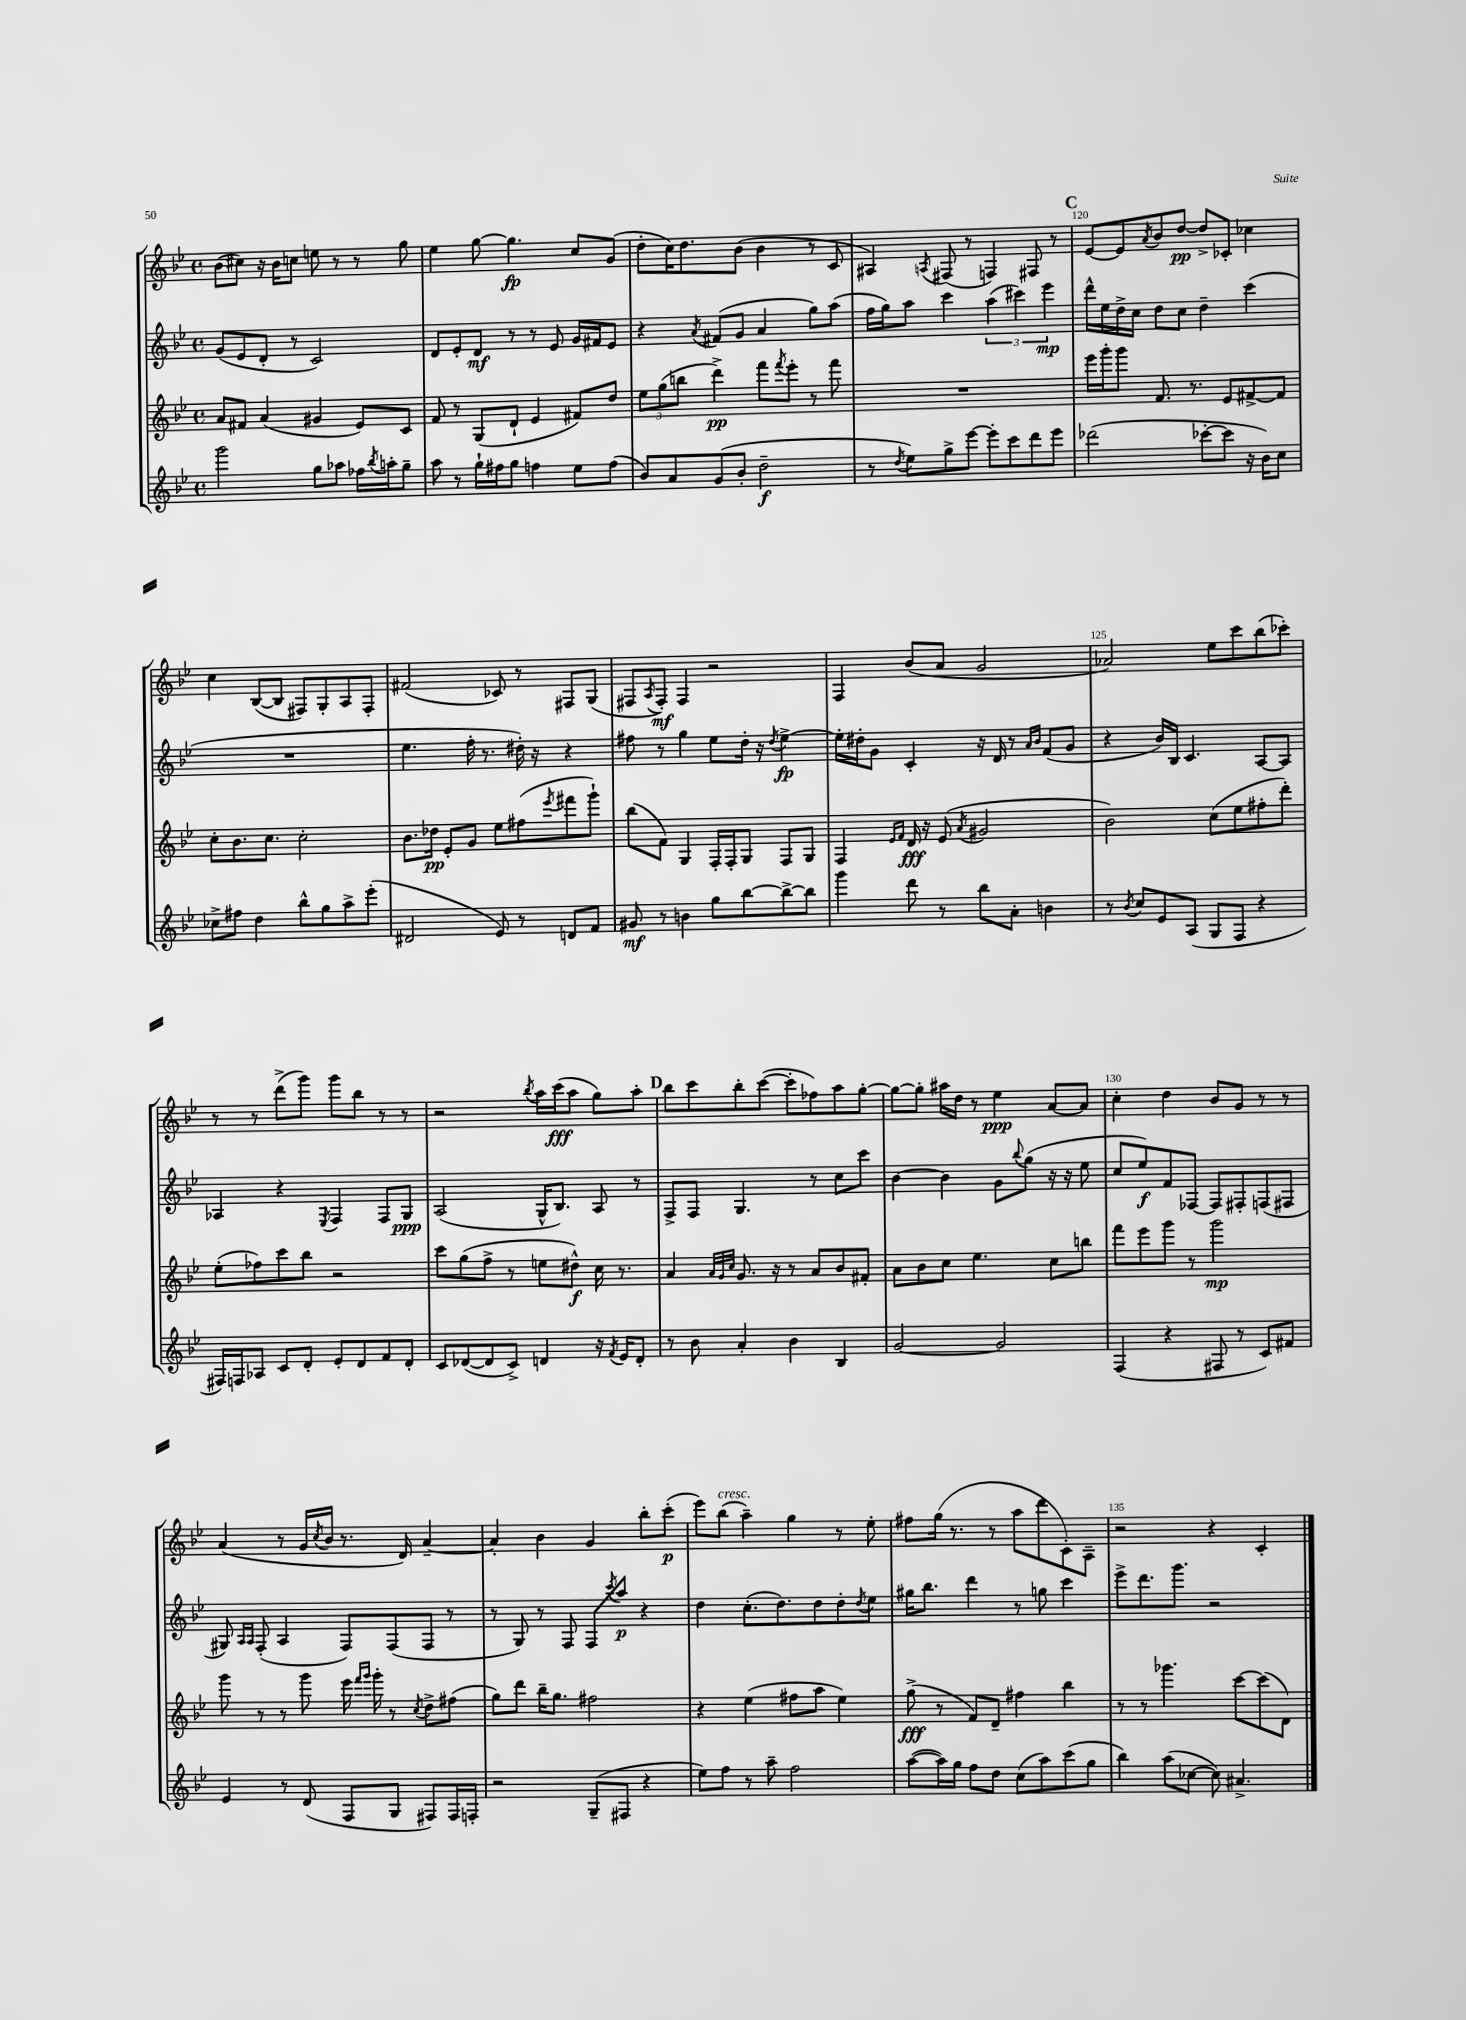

**kern	**dynam	**kern	**dynam	**kern	**dynam	**kern	**dynam
*part4	*part4	*part3	*part3	*part2	*part2	*part1	*part1
*staff4	*staff4	*staff3	*staff3	*staff2	*staff2	*staff1	*staff1
*clefG2	*	*clefG2	*	*clefG2	*	*clefG2	*
*k[b-e-]	*	*k[b-e-]	*	*k[b-e-]	*	*k[b-e-]	*
*M4/4	*	*M4/4	*	*M4/4	*	*M4/4	*
*met(c)	*	*met(c)	*	*met(c)	*	*met(c)	*
=116	=116	=116	=116	=116	=116	=116	=116
2ggg\	.	8a/L	.	(8g/L	.	(8b-\L	.
.	.	8f#X/J	.	8e-/	.	8cc#X\J)	.
.	.	(4a/	.	8d'/J	.	16r	.
.	.	.	.	.	.	16b-\KL	.
.	.	.	.	8r	.	8ccn\J	.
8gg\L	.	4g#X/	.	2c/)	.	8een\	.
8aa-X\J	.	.	.	.	.	8r	.
16ff-X\LL	.	8e-/L)	.	.	.	8r	.
8qbb-/	.	.	.	.	.	.	.
16aan'\J	.	.	.	.	.	.	.
8gg~\J	.	8c/J	.	.	.	8gg\	.
=117	=117	=117	=117	=117	=117	=117	=117
8aa\	.	8f/	.	8d/L	.	4ee-\	.
8r	.	8r	.	8e-'/	.	.	.
16gg`\LL	.	(8G/L	.	8d/J	mf	[8gg\	.
16ff#X\J	.	.	.	.	.	.	.
8gg\J	.	8d`/J	.	8r	.	4.gg\]	fp
4ffn\	.	4e-/	.	8r	.	.	.
.	.	.	.	8e-/	.	.	.
8ee-\L	.	8f#X/L)	.	16g/LL	.	8cc/L	.
.	.	.	.	16f#X/J	.	.	.
(8ff\J	.	8dd/J	.	8e-/J	.	(8g/J	.
=118	=118	=118	=118	=118	=118	=118	=118
8b-/L)	.	12ee-\L	.	4r	.	8dd'\L	.
.	.	(12gg\	.	.	.	.	.
8a/	.	.	.	.	.	16cc\K)	.
.	.	12bbn\J	.	.	.	.	.
.	.	.	.	.	.	8.dd\	.
.	.	.	.	8qa/	.	.	.
(8g/	.	4ddd^\)	pp	(8f#X/L	.	.	.
8b-'/J	.	.	.	8g/J	.	(8b-\J	.
2dd~\	f	8fff\L	.	4a/	.	4b-\	.
.	.	8qfff/	.	.	.	.	.
.	.	8eee-'\J	.	.	.	.	.
.	.	8r	.	8gg\L)	.	8r	.
.	.	8fff\	.	(8aa\J	.	8c/	.
=119	=119	=119	=119	=119	=119	=119	=119
8r	.	1r	.	16ff\LL	.	4A#X/)	.
.	.	.	.	16gg\J)	.	.	.
8qdd/	.	.	.	.	.	.	.
8ee-\L)	.	.	.	8aa\J	.	.	.
.	.	.	.	.	.	8qAn/	.
8gg^\	.	.	.	4ccc\	.	(8F#X/	.
[8eee-\J	.	.	.	.	.	8r	.
8eee-'\L]	.	.	.	(6aa\	.	4Fn/)	.
8ccc\	.	.	.	.	.	.	.
.	.	.	.	6ccc#X\)	.	.	.
8ddd\	.	.	.	.	.	8F#X/	.
.	.	.	.	6eee-\	mp	.	.
8eee-\J	.	.	.	.	.	8r	.
!!LO:REH:place=s1:t=C
=120	=120	=120	=120	=120	=120	=120	=120
(2ddd-X\	.	16eee-\LL	.	16ddd^^\LL	.	[8e-/L	.
.	.	16ggg'\J	.	16ee-\	.	.	.
.	.	8ggg\J	.	16dd^\	.	8e-/]	.
.	.	.	.	16cc\JJ	.	.	.
.	.	.	.	.	.	8qa/	.
.	.	8.f/	.	8dd\L	.	8b-/	.
.	.	.	.	8cc\J	.	[8dd/J	pp
.	.	8.r	.	.	.	.	.
[8ccc-X'\L	.	.	.	4dd~\	.	8dd^/L]	.
8ccc-\J]	.	8e-/L	.	.	.	8c-X'/J	.
16r	.	[8f#X^/	.	(4ccc\	.	4cc-X\	.
16b-\KL)	.	.	.	.	.	.	.
8cc\J	.	8f#/J]	.	.	.	.	.
!!LO:LB:g=z
=121	=121	=121	=121	=121	=121	=121	=121
8cc-X^\L	.	8cc'\L	.	1r	.	4cc\	.
8ff#X\J	.	8.b-\	.	.	.	.	.
4dd\	.	.	.	.	.	([8B-/L	.
.	.	8.cc\J	.	.	.	.	.
.	.	.	.	.	.	8B-/J]	.
8bb-^^\L	.	2cc'\	.	.	.	8F#X/L)	.
8gg\	.	.	.	.	.	8G'/	.
8aa^\	.	.	.	.	.	8A/	.
(8eee-'\J	.	.	.	.	.	8F#'/J	.
=122	=122	=122	=122	=122	=122	=122	=122
2d#X/	.	8.b-\L	.	4.ee-\	.	(2f#X/	.
.	.	16dd-X\Jk	pp	.	.	.	.
.	.	8e-'/L	.	.	.	.	.
.	.	8g/J	.	16ff'\	.	.	.
.	.	.	.	8.r	.	.	.
8e-/)	.	8ee-\L	.	.	.	8c-X/)	.
8r	.	(8ff#X\	.	16dd#X'\)	.	8r	.
.	.	.	.	16r	.	.	.
.	.	8qeee-/	.	.	.	.	.
8dn/L	.	8fff#X\	.	4r	.	8F#X/L	.
8f/J	.	8ggg`\J)	.	.	.	(8G/J	.
=123	=123	=123	=123	=123	=123	=123	=123
8g#X/	mf	(8bb-\L	.	8ff#X\	.	8F#X/L	.
.	.	.	.	.	.	8qA/	.
8r	.	8f\J)	.	8r	.	8F#'/J)	mf
4bn\	.	4G/	.	4gg\	.	4F#/	.
8gg\L	.	16F'/LL	.	8ee-\L	.	2r	.
.	.	16F'/J	.	.	.	.	.
[8bb-\	.	8G/J	.	16dd'\Jk	.	.	.
.	.	.	.	16r	.	.	.
.	.	.	.	8qdd/	.	.	.
8bb-^\_	.	8F/L	.	[4ee-^\	fp	.	.
8bb-\J]	.	8G/J	.	.	.	.	.
=124	=124	=124	=124	=124	=124	=124	=124
4ggg\	.	4F/	.	16ee-'\LL]	.	4F/	.
.	.	.	.	16dd#X'\J	.	.	.
.	.	.	.	8g\J	.	.	.
.	.	16qqe-/LL	.	.	.	.	.
.	.	16qqf/JJ	.	.	.	.	.
8ddd\	.	16d/	fff	4c'/	.	(8b-/L	.
.	.	16r	.	.	.	.	.
8r	.	(8e-/	.	.	.	8a/J	.
.	.	8qa/	.	.	.	.	.
8bb-\L	.	2g#X/	.	16r	.	2g/	.
.	.	.	.	16d/	.	.	.
8a'\J	.	.	.	8r	.	.	.
.	.	.	.	16qqa/LL	.	.	.
.	.	.	.	16qqb-/JJ	.	.	.
4bn\	.	.	.	(8f/L	.	.	.
.	.	.	.	8g/J	.	.	.
=125	=125	=125	=125	=125	=125	=125	=125
8r	.	2b-\)	.	4r	.	2a-X/)	.
8qb-/	.	.	.	.	.	.	.
8cc/L	.	.	.	.	.	.	.
8e-/	.	.	.	16b-/LL)	.	.	.
.	.	.	.	16B-/JJ	.	.	.
(8A/J	.	.	.	4.c/	.	.	.
8G/L	.	(8cc\L	.	.	.	8ee-\L	.
8F/J	.	8ee-\	.	.	.	8ccc\	.
4r	.	8ff#X'\	.	[8A/L	.	(8bb-\	.
.	.	8ddd'\J)	.	8A/J]	.	8ccc-X'\J)	.
!!LO:LB:g=z
=126	=126	=126	=126	=126	=126	=126	=126
16F#X/LL)	.	(8ee-'\L	.	4A-X/	.	8r	.
16Fn/J	.	.	.	.	.	.	.
8A-X/J	.	8ff-X\)	.	.	.	8r	.
8c/L	.	8ccc\	.	4r	.	(8ddd^\L	.
8d'/J	.	8bb-\J	.	.	.	8ggg\J)	.
.	.	.	.	8qE-/	.	.	.
8e-'/L	.	2r	.	4F/	.	8ggg\L	.
8d/	.	.	.	.	.	8bb-\J	.
8f/	.	.	.	8F/L	.	8r	.
8d'/J	.	.	.	8G/J	ppp	8r	.
=127	=127	=127	=127	=127	=127	=127	=127
8c/L	.	8ccc\L	.	(2A/	.	2r	.
([8d-X/	.	(8gg\	.	.	.	.	.
8d-/]	.	8ff^\J	.	.	.	.	.
8c^/J)	.	8r	.	.	.	.	.
.	.	.	.	.	.	8qbb-/	.
4dn/	.	8een\L	.	16G^^/KL	.	16aa\LL	.
.	.	.	.	8.B-/J)	.	(16ccc\J	fff
.	.	8dd#X^^\J)	f	.	.	8aa\J	.
16r	.	16cc\	.	8A/	.	8gg\L)	.
8qf/	.	.	.	.	.	.	.
16e-/KL	.	8.r	.	.	.	.	.
8d'/J	.	.	.	8r	.	8aa'\J	.
!!LO:REH:place=s1:t=D
=128	=128	=128	=128	=128	=128	=128	=128
8r	.	4a/	.	8F^/L	.	8bb-\L	.
8b-\	.	.	.	8F/J	.	8ccc\	.
.	.	32qqa/LLL	.	.	.	.	.
.	.	32qqg/	.	.	.	.	.
.	.	32qqcc/JJJ	.	.	.	.	.
4a'/	.	8.g/	.	4.G/	.	8bb-'\	.
.	.	.	.	.	.	([8ccc\J	.
.	.	16r	.	.	.	.	.
4b-\	.	8r	.	.	.	8ccc'\L]	.
.	.	8a/L	.	8r	.	8ff-X\)	.
4B-/	.	8b-/	.	8cc\L	.	8aa\	.
.	.	8f#X'/J	.	8ccc\J	.	[8gg'\J	.
=129	=129	=129	=129	=129	=129	=129	=129
[2g/	.	8a\L	.	[4b-\	.	8gg\L_	.
.	.	8b-\	.	.	.	8gg'\J]	.
.	.	8cc\J	.	4b-\]	.	16aa#X\LL	.
.	.	.	.	.	.	16dd\JJ	.
.	.	4.ee-\	.	.	.	8r	.
2g/]	.	.	.	8g\L	.	4ee-\	ppp
.	.	.	.	8qqbb-/	.	.	.
.	.	.	.	(8gg\J	.	.	.
.	.	8cc\L	.	16r	.	[8a/L	.
.	.	.	.	16r	.	.	.
.	.	8bbn\J	.	8ee-\	.	8a/J]	.
=130	=130	=130	=130	=130	=130	=130	=130
(4F/	.	8fff\L	.	8cc/L	.	4cc'\	.
.	.	8eee-\	.	8ee-/)	f	.	.
4r	.	8ggg\J	.	8f/	.	4dd\	.
.	.	8r	.	[8F-X/J	.	.	.
8F#X/	.	2ggg\	mp	8F-/L]	.	8b-/L	.
8r	.	.	.	8F#X'/	.	8g/J	.
8c/L)	.	.	.	(8Fn/	.	8r	.
8f#X/J	.	.	.	8F#X/J	.	8r	.
!!LO:LB:g=z
=131	=131	=131	=131	=131	=131	=131	=131
4e-/	.	8ggg\	.	8G#X/)	.	(4a/	.
.	.	.	.	16qqA/LL	.	.	.
.	.	.	.	16qqA/JJ	.	.	.
.	.	8r	.	(8F'/	.	.	.
8r	.	8r	.	4A/	.	8r	.
(8d/	.	8ggg\	.	.	.	16g/LL	.
.	.	.	.	.	.	8qcc/	.
.	.	.	.	.	.	16b-/JJ	.
8F/L	.	16eee-\	.	8F/L)	.	8.r	.
.	.	16qqfff/LL	.	.	.	.	.
.	.	16qqggg/JJ	.	.	.	.	.
.	.	16ggg'\	.	.	.	.	.
8G/J	.	8r	.	(8F/	.	.	.
.	.	.	.	.	.	16d/)	.
.	.	8qcc/	.	.	.	.	.
8F#X/L)	.	8dd^\L	.	8F/J	.	[4a~/	.
16F#/L	.	(8ff#X\J	.	8r	.	.	.
16Fn'/JJ	.	.	.	.	.	.	.
=132	=132	=132	=132	=132	=132	=132	=132
2r	.	8gg\L)	.	8r	.	4a'/]	.
.	.	8ddd\J	.	8G/)	.	.	.
.	.	16bb-~\KL	.	8r	.	4b-\	.
.	.	8.gg\J	.	.	.	.	.
.	.	.	.	8F/	.	.	.
(8G~/L	.	2ff#X\	.	8F/L	.	4g/	.
.	.	.	.	8qccc/	.	.	.
8F#X/J	.	.	.	8aa/J	p	.	.
4r	.	.	.	4r	.	8bb-'\L	.
.	.	.	.	.	.	(8ccc'\J	p
=133	=133	=133	=133	=133	=133	=133	=133
8ee-\L)	.	4r	.	4dd\	.	8eee-\L)	.
!	!	!	!	!	!	!LO:TX:a:i:t=cresc.	!
8ff\J	.	.	.	.	.	(8bb-\J	.
8r	.	(4ee-\	.	(8.cc'\L	.	4aa~\)	.
8aa~\	.	.	.	.	.	.	.
.	.	.	.	8.dd\)	.	.	.
2ff\	.	8ff#X\L	.	.	.	4gg\	.
.	.	8aa\J	.	8dd\	.	.	.
.	.	4ee-\)	.	8dd'\	.	8r	.
.	.	.	.	8qdd/	.	.	.
.	.	.	.	8ee-\J	.	8ee-'\	.
=134	=134	=134	=134	=134	=134	=134	=134
([8aa\L	.	(8gg^\	fff	16gg#X\KL	.	8ff#X\L	.
.	.	.	.	8.bb-\J	.	.	.
16aa\L])	.	8r	.	.	.	(16gg\Jk	.
16gg\JJ	.	.	.	.	.	8.r	.
8ff\L	.	8f/L)	.	4ddd\	.	.	.
8dd\J	.	8d~/J	.	.	.	8r	.
(8cc\L	.	4ff#X\	.	8r	.	8aa\L	.
8aa\)	.	.	.	8ggn\	.	8ddd\	.
(8ccc\	.	4bb-\	.	4ccc\	.	8c'\)	.
8gg\J	.	.	.	.	.	8A~\J	.
=135	=135	=135	=135	=135	=135	=135	=135
4bb-\)	.	8r	.	8eee-^\L	.	2r	.
.	.	8r	.	8.ddd\	.	.	.
(8aa\L	.	4.ggg-X\	.	.	.	.	.
.	.	.	.	8.ggg\J	.	.	.
[8cc-X\J	.	.	.	.	.	.	.
8cc-\])	.	.	.	2r	.	4r	.
4.a#X^/	.	[8ccc\L	.	.	.	.	.
.	.	(8ccc\]	.	.	.	4c'/	.
.	.	8d\J)	.	.	.	.	.
==	==	==	==	==	==	==	==
*-	*-	*-	*-	*-	*-	*-	*-
